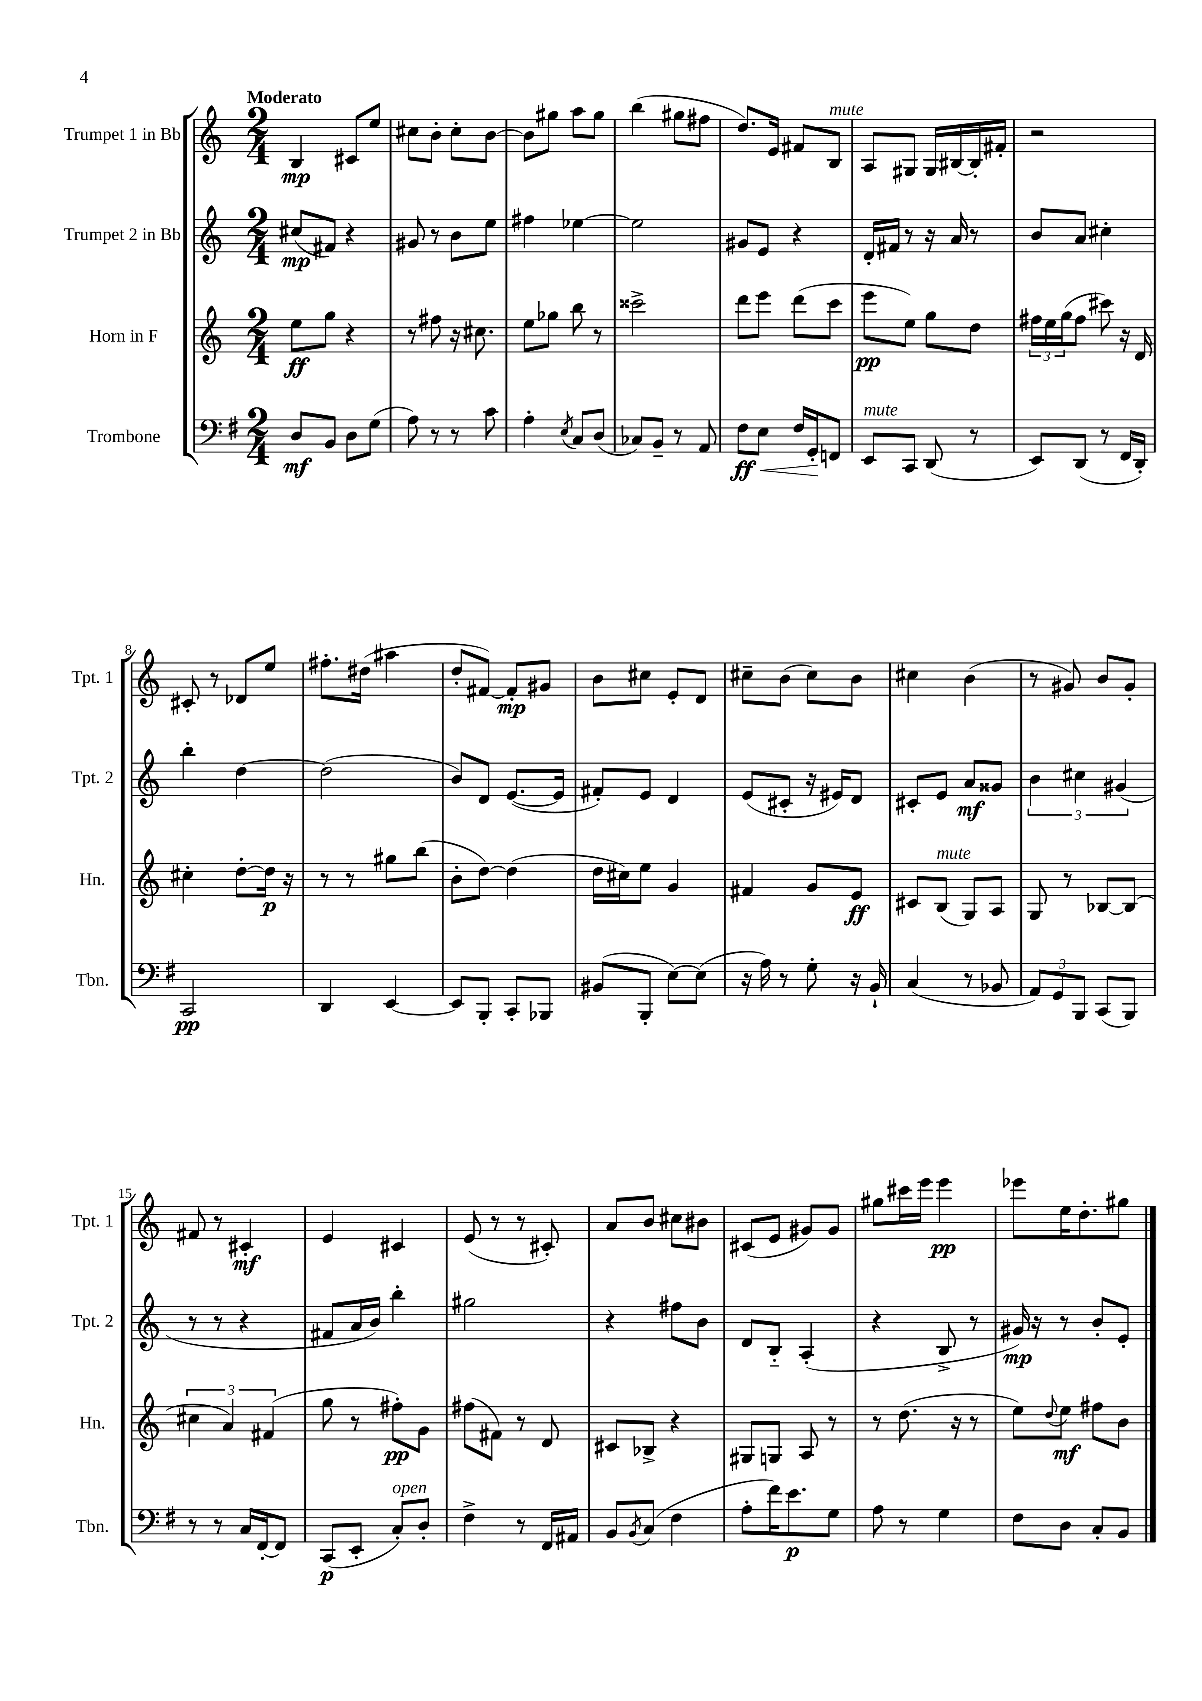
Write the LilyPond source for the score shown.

<<
\new StaffGroup <<
\new Staff = "s0" \with { instrumentName = "Trumpet 1 in Bb" shortInstrumentName = "Tpt. 1" } {
    \clef treble \key c \major \numericTimeSignature \time 2/4 \tempo "Moderato"
    b4\mp cis'8 e''8 |
    cis''8 b'8-. cis''8-. b'8~ |
    b'8 gis''8 a''8 gis''8 |
    b''4( gis''8 fis''8 |
    d''8.) e'16 fis'8 b8^\markup { \italic "mute" } |
    a8 gis8 gis16 bis16~ bis16-. fis'16-. |
    r2 |
    cis'8-. r8 des'8 e''8 |
    fis''8.-. dis''16( ais''4 |
    d''8-. fis'8~) fis'8-.\mp gis'8 |
    b'8 cis''8 e'8-. d'8 |
    cis''8-- b'8( cis''8) b'8 |
    cis''4 b'4( |
    r8 gis'8) b'8 gis'8-. |
    fis'8 r8 cis'4-.\mf |
    e'4 cis'4 |
    e'8( r8 r8 cis'8-.) |
    a'8 b'8 cis''8 bis'8 |
    cis'8( e'8 gis'8) gis'8 |
    gis''8 cis'''16 e'''16 e'''4\pp |
    ees'''8 e''16 d''8.-. gis''8 \bar "|." |
}
\new Staff = "s1" \with { instrumentName = "Trumpet 2 in Bb" shortInstrumentName = "Tpt. 2" } {
    \clef treble \key c \major \numericTimeSignature \time 2/4
    cis''8\mp( fis'8) r4 |
    gis'8 r8 b'8 e''8 |
    fis''4 ees''4~ |
    ees''2 |
    gis'8 e'8 r4 |
    d'16-. fis'16 r8 r16 a'16 r8 |
    b'8 a'8 cis''4-. |
    b''4-. d''4~ |
    d''2( |
    b'8) d'8 e'8.~( e'16 |
    fis'8-.) e'8 d'4 |
    e'8( cis'8-. r16 eis'16) d'8 |
    cis'8-. e'8 a'8\mf gisis'8 |
    \tuplet 3/2 { b'4 cis''4 gis'4( } |
    r8 r8 r4 |
    fis'8 a'16 b'16) b''4-. |
    gis''2 |
    r4 fis''8 b'8 |
    d'8 b8-_ a4-.( |
    r4 b8-> r8 |
    gis'16\mp) r16 r8 b'8-. e'8-. \bar "|." |
}
\new Staff = "s2" \with { instrumentName = "Horn in F" shortInstrumentName = "Hn." } {
    \clef treble \key c \major \numericTimeSignature \time 2/4
    e''8\ff g''8 r4 |
    r8 fis''8 r16 cis''8. |
    e''8 ges''8 b''8 r8 |
    cisis'''2-> |
    d'''8 e'''8 d'''8( c'''8 |
    e'''8\pp e''8) g''8 d''8 |
    \tuplet 3/2 { fis''16 e''16 g''16( } fis''8 cis'''8) r16 d'16 |
    cis''4-. d''8~-. d''16\p r16 |
    r8 r8 gis''8 b''8( |
    b'8-. d''8~) d''4( |
    d''16 cis''16) e''8 g'4 |
    fis'4 g'8 e'8\ff |
    cis'8 b8^\markup { \italic "mute" }( g8) a8 |
    g8 r8 bes8~ bes8( |
    \tuplet 3/2 { cis''4 a'4) fis'4( } |
    g''8 r8 fis''8-.\pp) g'8 |
    fis''8( fis'8) r8 d'8 |
    cis'8 bes8-> r4 |
    gis8 g8 a8 r8 |
    r8 d''8.( r16 r8 |
    e''8) \appoggiatura { d''8 } e''8\mf fis''8 b'8 \bar "|." |
}
\new Staff = "s3" \with { instrumentName = "Trombone" shortInstrumentName = "Tbn." } {
    \clef bass \key g \major \numericTimeSignature \time 2/4
    d8\mf b,8 d8 g8( |
    a8) r8 r8 c'8 |
    a4-. \acciaccatura { e8 } c8 d8( |
    ces8) b,8-- r8 a,8 |
    fis8\ff\< e8 fis16 g,16-.\! f,8 |
    e,8^\markup { \italic "mute" } c,8 d,8( r8 |
    e,8) d,8( r8 fis,16 d,16-.) |
    c,2\pp |
    d,4 e,4~ |
    e,8 b,,8-. c,8-. bes,,8 |
    bis,8( b,,8-. e8~) e8( |
    r16 a16) r8 g8-. r16 b,16-! |
    c4( r8 bes,8 |
    \tuplet 3/2 { a,8) g,8 b,,8 } c,8( b,,8) |
    r8 r8 c16 fis,16~-. fis,8 |
    c,8\p( e,8-. c8-.^\markup { \italic "open" }) d8-. |
    fis4-> r8 fis,16 ais,16 |
    b,8 \acciaccatura { b,8 } c8( fis4 |
    a8-. fis'16) e'8.\p g8 |
    a8 r8 g4 |
    fis8 d8 c8-. b,8 \bar "|." |
}
>>
>>
